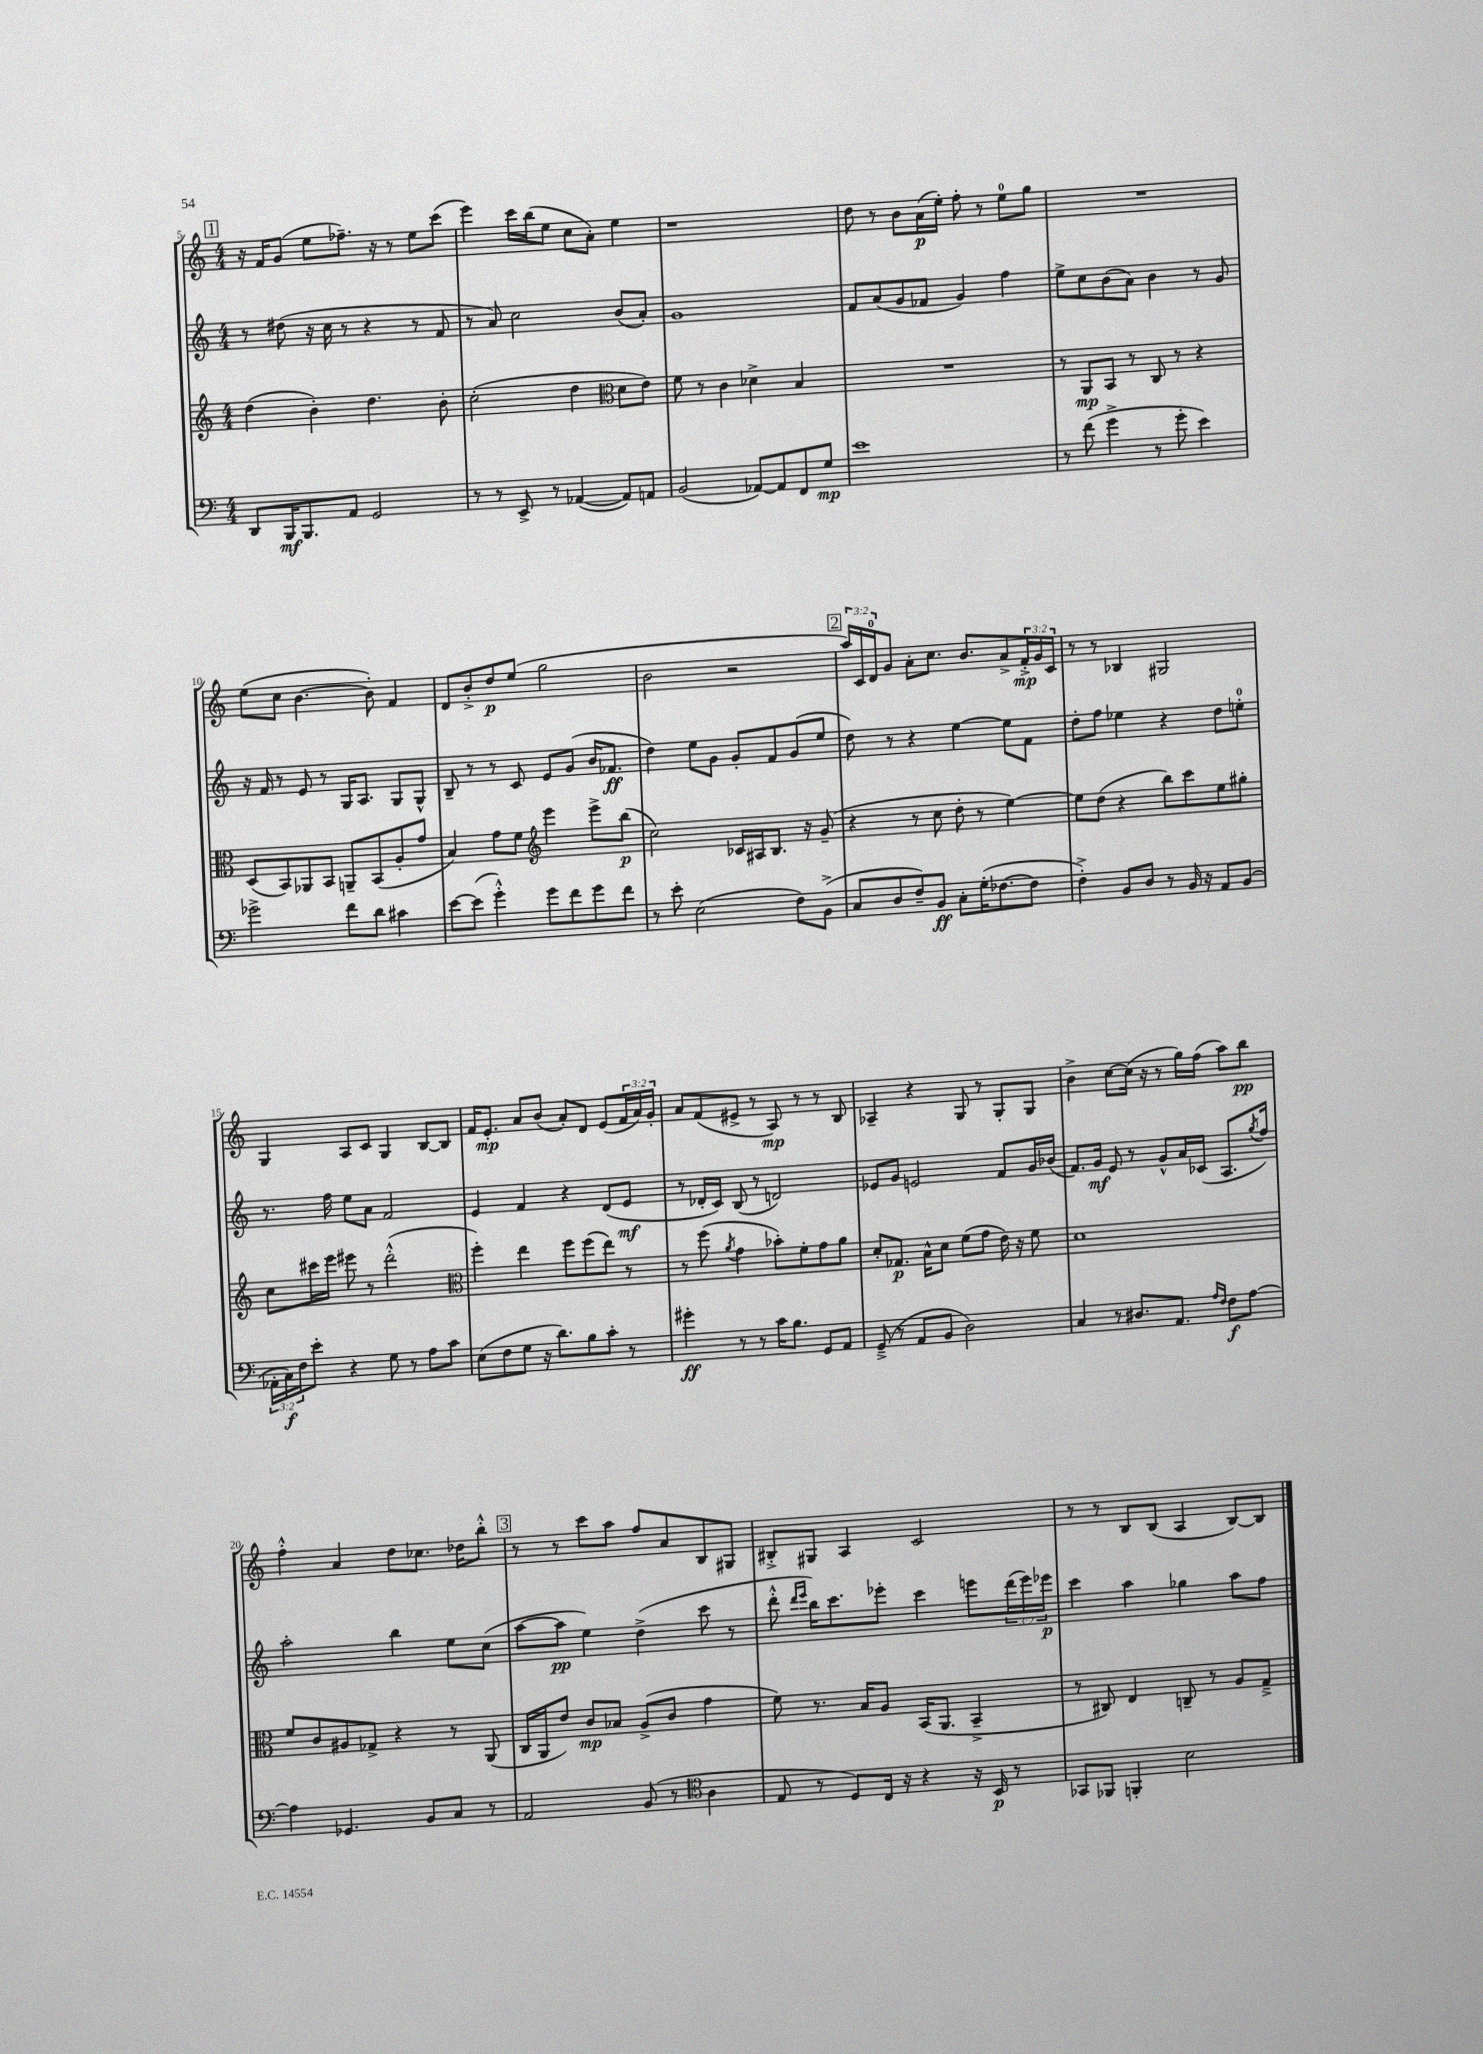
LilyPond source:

<<
\new StaffGroup <<
\new Staff = "s0" {
    \clef treble \key c \major \numericTimeSignature \time 4/4 \override Staff.TupletNumber.text = #tuplet-number::calc-fraction-text
    \mark \markup { \box "1" } r16 f'16 g'8( e''8 fes''8.--) r16 r8 e''8 c'''8( |
    e'''4) c'''16 b''16( e''8 c''8 a'8-.) e''4 |
    r1 |
    d''8 r8 b'8 a'16\p( e''16-.) f''8-. r8 e''8-0 g''8 |
    R1 |
    e''8( c''8 b'4.~ b'8-.) f'4 |
    d'8 b'8-.-> d''8\p e''8( g''2 |
    b'2 r2 |
    \mark \markup { \box "2" } \tuplet 3/2 { a''16) c'16 d'16-0 } g'8 a'8-. c''8. b'8. a'8-> \tuplet 3/2 { f'16-.->\mp g'16 c'16 } |
    r8 r8 bes4 gis2 |
    g4 a8 c'8 g4 b8~ b8 |
    f'16 e'8.-.\mp a'8 b'8( a'8-.) d'8 e'8( \tuplet 3/2 { f'16 a'16) g'16-. } |
    a'8 f'8( eis'8-> r8 a8\mp) r8 r8 b8 |
    aes4-- r4 g8 r8 g8-. g8 |
    b'4-> c''8~ c''16( r16 r8 g''16) f''16( a''8) b''8\pp |
    f''4-.-^ a'4 d''8 ces''8. des''16 b''8-.-^ |
    \mark \markup { \box "3" } r8 r8 c'''8 a''8 f''8 a'8 b8 gis8 |
    bis8-.-> gis8 a4 c'2 |
    r8 r8 b8 b8( a4 b8~) b8 \bar "|." |
}
\new Staff = "s1" {
    \clef treble \key c \major \numericTimeSignature \time 4/4 \override Staff.TupletNumber.text = #tuplet-number::calc-fraction-text
    \mark \markup { \box "1" } r8 dis''8( r16 c''16 r8 r4 r8 f'8 |
    r8 a'8) c''2 b'8( a'8-.) |
    g'1 |
    f'8 a'8( g'8 fes'8 g'4) f''4 |
    e''8-> c''8 b'8( a'8) b'4 r8 g'8 |
    r16 f'16 r8 e'8 r8 g16 a8. g8 g8-^ |
    b8-- r8 r8 c'8 e'8 g'8( b'16 fes'8.\ff |
    d''4) e''8 g'8 g'8-. f'8 g'8( e''8 |
    \mark \markup { \box "2" } d''8) r8 r4 e''4~ e''8 f'8 |
    d''8-. f''8 ees''4 r4 d''8 e''8-0-. |
    r8. f''16 e''8 a'8 f'2 |
    e'4 f'4 r4 d'8( e'8\mf |
    r8 des'16-. c'16) b8( r8 d'2) |
    ees'8 g'8 e'2 f'8 g'16 bes'16( |
    f'8.) g'16\mf e'8 r8 g'8-^ a'16 ces'16( a8. \acciaccatura { g''8 } f''16) |
    a''2-. b''4 e''8 c''8( |
    \mark \markup { \box "3" } a''8~ a''8\pp e''4) d''4->( c'''8 r8 |
    d'''8-.-^ \grace { d'''16 e'''16 } b''16) c'''8. ees'''8-. c'''4 e'''8 \tuplet 3/2 { d'''16( e'''16) ees'''16\p } |
    c'''4 a''4 ges''4 a''8 f''8 \bar "|." |
}
\new Staff = "s2" {
    \clef treble \key c \major \numericTimeSignature \time 4/4
    \mark \markup { \box "1" } d''4( b'4-.) d''4. b'8-. |
    c''2-.( d''4 \clef alto d'8 e'8) |
    f'8 r8 c'4 des'4-> b4 |
    R1 |
    r8 a,8\mp b,8 r8 c8 r8 r4 |
    d8( b,8) aes,8 b,8 a,8-- b,8( a8-. g'8 |
    b4) g'8 f'8 \clef treble e'''4 e'''8-> b''8\p( |
    c''2) ces'16 ais16 b8. r16 g'8--( |
    \mark \markup { \box "2" } r4 r8 c''8 d''8-. r8 e''4~) |
    e''8 d''8( r4 b''8) c'''8 e''8 gis''8-. |
    c''8 cis'''16 e'''16 eis'''8 r8 d'''2-.-^( |
    \clef alto f''4-.) e''4 f''8 f''8( e''8) r8 |
    r8 f''8( \acciaccatura { a'8 } g'4 bes'8-.) f'8-. g'8 a'8 |
    d'8-. ges8.\p b16-^ d'8 f'8( g'8 e'16) r16 f'8 |
    d'1 |
    f'8 c'8 ais8 ges8-> r4 r8 a,8( |
    \mark \markup { \box "3" } c16 a,16 e'8) c'8\mp bes8 a8->( c'8 g'4 |
    f'8) r8. b16 a8 b,16( a,8. b,4---> |
    r8 cis8) e4 c8-- r8 a8 g8---> \bar "|." |
}
\new Staff = "s3" {
    \clef bass \key c \major \numericTimeSignature \time 4/4 \override Staff.TupletNumber.text = #tuplet-number::calc-fraction-text
    \mark \markup { \box "1" } d,8 b,,16\mf b,,8. a,8 g,2 |
    r8 r8 e,8-> r8 aes,4~( aes,8) a,8 |
    b,2( aes,8~) aes,8 f,8 g8\mp |
    e'1 |
    r8 f'8( g'4-> r8 g'8-. e'4) |
    ges'2-> f'8 d'8 cis'4 |
    e'8~ e'8( g'4-.-^) g'8 f'8 g'8 f'8 |
    r8 e'8-. e2( f8) b,8->( |
    \mark \markup { \box "2" } c8 d8 f8--) b,8\ff c8-. g16-.( fes8.~ fes8 |
    f4-.->) b,8 d8 r8 b,16 r16 a,8 b,8( |
    \tuplet 3/2 { aes,16-. c16\f) f16 } e'8-. r4 g8 r8 a8 c'8 |
    e8( f8 g8 r16 d'8.) b8 c'8-. r8 |
    gis'4-.\ff r8 r8 c'16 b8. g,8 a,8 |
    g,8--->( r8 a,8 b,8 d2) |
    c4 r8 dis8. a,8. \grace { a16 f16 } f8\f a8~ |
    a4 ges,4. b,8 c8 r8 |
    \mark \markup { \box "3" } a,2 b,8( r8 \clef tenor a4 |
    e8 r8 d8) c16 r16 r4 r16 b,16\p r8 |
    ges,8 fes,8 f,4-. b2 \bar "|." |
}
>>
>>
\layout { \context { \Score currentBarNumber = #5 } }
